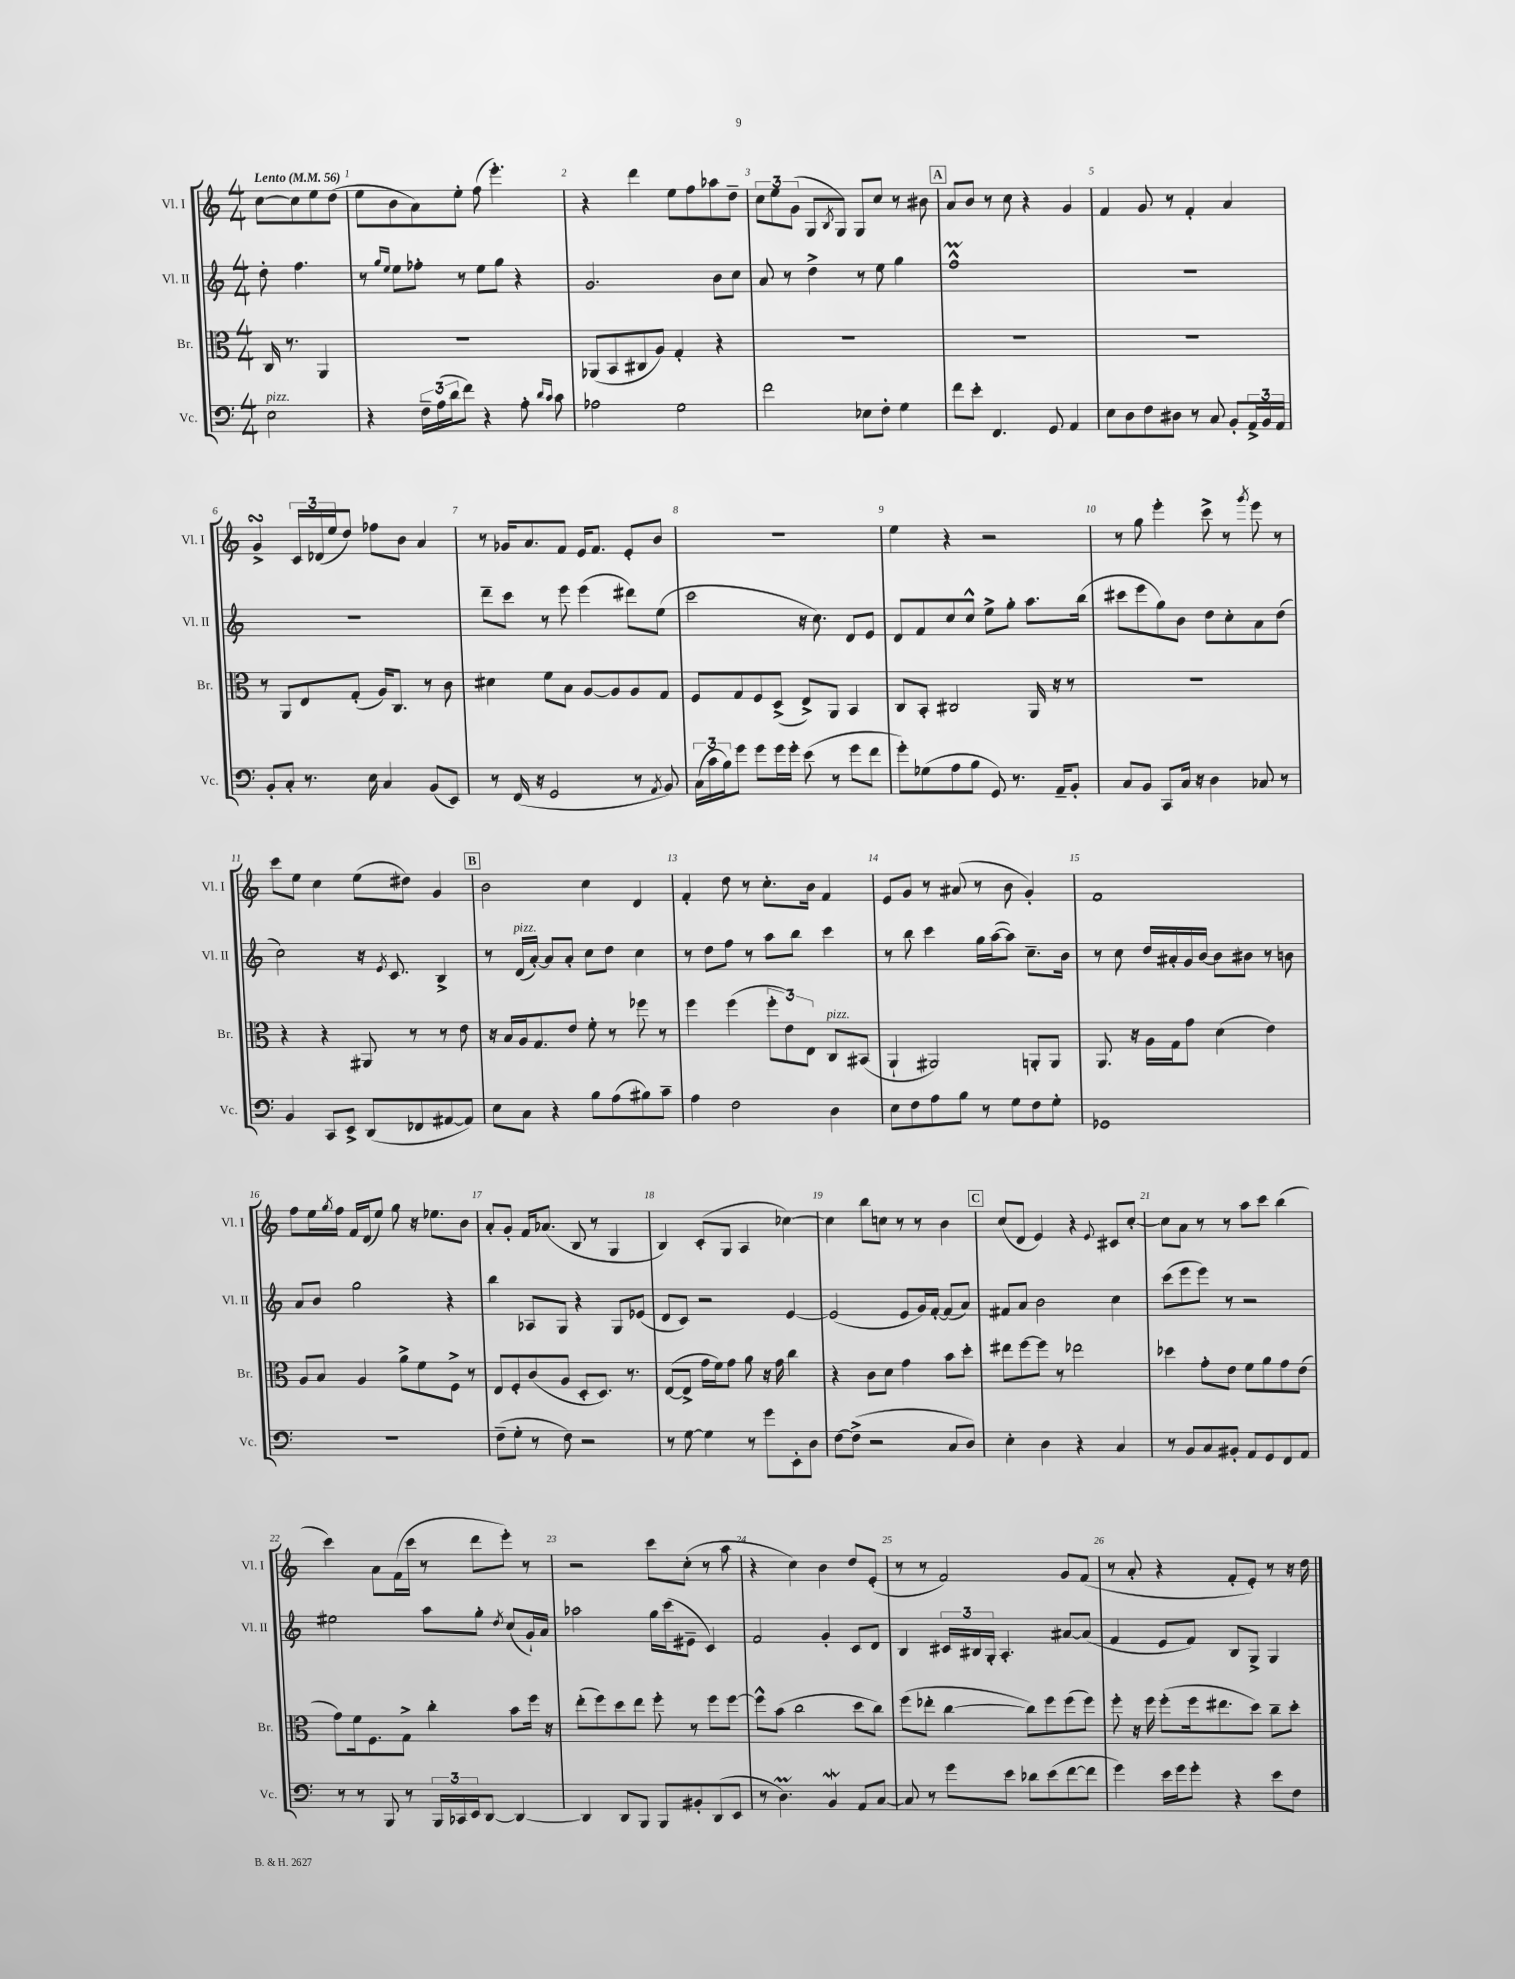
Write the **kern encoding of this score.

**kern	**kern	**kern	**kern
*staff4	*staff3	*staff2	*staff1
*clefF4	*clefC3	*clefG2	*clefG2
*k[]	*k[]	*k[]	*k[]
*M4/4	*M4/4	*M4/4	*M4/4
*MM56	*MM56	*MM56	*MM56
2E	16C	8dd'	[8cc
.	8.r	.	.
.	.	4.ff	8cc]
.	4AA	.	8ee
.	.	.	(8dd
=	=	=	=
4r	1r	8r	8ee
.	.	16qqgg	.
.	.	16qqee	.
.	.	8ee	8b
24F~	.	8ff-'	8a)
(24A	.	.	.
24d	.	.	.
8f)	.	8r	8ee'
4r	.	8ee	(8ff
.	.	8gg	4.eee')
8A'	.	4r	.
16qqd	.	.	.
16qqc	.	.	.
8c	.	.	.
=	=	=	=
2A-	(8AA-	2.g	4r
.	8BB	.	.
.	8C#	.	4ddd
.	8A)	.	.
2G	4G'	.	8ee
.	.	.	8ff
.	4r	8b	8aa-
.	.	8cc	8dd~
=	=	=	=
2f	1r	8a	12cc
.	.	.	12ee
.	.	8r	.
.	.	.	(12g
.	.	4dd^	8G
.	.	.	8qB
.	.	.	8G)
8E-	.	8r	8G
8F'	.	8ee	8cc
4G	.	4gg	8r
.	.	.	8b#
=	=	=	=
8f	1r	1ff^^	8a
8e'	.	.	8b
4.FF	.	.	8r
.	.	.	8cc
.	.	.	4r
8GG	.	.	.
4AA	.	.	4g
=	=	=	=
8E	1r	1r	4f
8D	.	.	.
8F	.	.	8g
8D#	.	.	8r
8r	.	.	4f'
8C	.	.	.
8BB'	.	.	4a
24AA^	.	.	.
24BB	.	.	.
24AA	.	.	.
=	=	=	=
8BB'	8r	1r	4g^
8C'	8AA	.	.
8.r	8E	.	24c
.	.	.	(24d-
.	.	.	24ee
.	(8G'	.	8dd)
16E	.	.	.
4C	16A)	.	8ff-
.	8.C	.	.
.	.	.	8b
(8BB	8r	.	4a
8EE)	8c	.	.
=	=	=	=
8r	4d#	8ddd~	8r
(16FF	.	8ccc	16g-
16r	.	.	8.a
2GG	8f	8r	.
.	8B	8eee	8f
.	[8A	(4eee	16e
.	.	.	8.f
.	8A]	.	.
8r	8A	8ddd#)	8e'
8qAA	.	.	.
8BB)	8G	(8ee	8b
=	=	=	=
(24C	8F	2ccc	1r
24c	.	.	.
24B)	.	.	.
8g	8G	.	.
8g	8F	.	.
16g	(8D^	.	.
16g'	.	.	.
(8e	8E^)	16r	.
.	.	8.cc)	.
8r	8AA	.	.
8g	4BB	8d	.
8f	.	8e	.
=	=	=	=
8g')	8C	8d	4ee
(8G-	8BB'	8f	.
8A	2C#	8cc	4r
8B	.	8cc^^	.
8GG)	.	8ee^	2r
8.r	.	8gg'	.
.	16AA	8.aa	.
16AA~	16r	.	.
8BB'	8r	.	.
.	.	(16bb	.
=	=	=	=
8C	1r	8ccc#	8r
8BB	.	8eee	8gg
8CC	.	8gg)	4eee'
16C	.	8b	.
16r	.	.	.
4D	.	8dd	8ccc^
.	.	8cc'	8r
.	.	.	8qggg
8C-	.	8a	8eee
8r	.	(8dd	8r
=	=	=	=
4BB	4r	2cc)	8ccc
.	.	.	8ee
8CC	4r	.	4cc
8EE^	.	.	.
(8DD	8AA#	16r	(8ee
.	.	8qe	.
.	.	8.c	.
8FF-	8r	.	8dd#)
[8AA#	8r	4B^	4g
8AA#])	8e	.	.
=	=	=	=
8E	16r	8r	2b
.	16B	.	.
8C	16A	(16d	.
.	8.G	[16a')	.
4r	.	8a]	.
.	8e	8a'	.
8B	8f'	8cc	4cc
(8A	8r	8dd	.
8B#)	8ff-	4cc	4d
8c~	8r	.	.
=	=	=	=
4A	4ff	8r	4f'
.	.	8dd	.
2F	(4ff	8ff	8dd
.	.	8r	8r
.	12ff'	8aa	8.cc'
.	12e)	.	.
.	.	8bb	.
.	12E	.	.
.	.	.	16b
4D	8C	4ccc	4f
.	(8BB#	.	.
=	=	=	=
8E	4AA`	8r	8e
8F	.	8bb	8g
8A	2AA#)	4ccc	8r
8B	.	.	(8a#
8r	.	16gg	8r
.	.	([16aa	.
8G	.	8aa])	8b
8F	8AA'	8.cc~	4g')
8G'	8AA	.	.
.	.	16b	.
=	=	=	=
1GG-	8.AA	8r	1f
.	.	8cc	.
.	16r	.	.
.	16A	16dd	.
.	16G	16a#'	.
.	8g	16g	.
.	.	[16b	.
.	(4d	8b]	.
.	.	8b#	.
.	4e)	8r	.
.	.	8b	.
=	=	=	=
1r	8A	8a	8ff
.	8B	8b	16ee
.	.	.	8qgg
.	.	.	16ff
.	4A	2gg	16f
.	.	.	(16d
.	.	.	8ee)
.	8a^	.	8gg
.	8f	.	16r
.	.	.	8.ee-
.	8F^	4r	.
.	8r	.	8b
=	=	=	=
(8F~	8E	4bb	8a'
8G'	8F'	.	8g'
8r	(8c	8A-	16f
.	.	.	(8.a-
8F)	8A	8G	.
2r	8D'	4r	8B
.	8.D)	.	8r
.	.	8G	4G
.	8.r	.	.
.	.	(8e-	.
=	=	=	=
8r	([8E	8d	4B)
[8G	8E^]	8c)	.
4G]	16g	2r	(8c'
.	16f)	.	.
.	8g	.	8G
8r	8a	.	4A
8g	16r	.	.
.	16g	.	.
8EE'	4cc	[4e	[4cc-)
8D	.	.	.
=	=	=	=
[8F	4r	(2e]	4cc-]
(8F^]	.	.	.
2r	8c	.	8bb
.	8d	.	8cc
.	4g	8e	8r
.	.	16g)	8r
.	.	[16f'	.
8C	8b	(8f]	4b
8D)	8dd'	8a)	.
=	=	=	=
4E'	8ee#	8f#	(8cc
.	[8ff	8a	8d
4D	8ff]	2b	4e)
.	8r	.	.
4r	2ee-	.	4r
.	.	.	8qqe
4C	.	4cc	8c#
.	.	.	[8cc'
=	=	=	=
8r	4dd-	(8ccc	8cc]
8BB	.	8eee	8a
8C	8g'	8eee)	8r
8BB#'	8e	8r	8r
8AA	8f	2r	8aa
8GG	8a	.	8ccc
8FF	8g	.	(4bb
8AA	(8e	.	.
=	=	=	=
8r	8g)	2ee#	4ccc)
8r	16f	.	.
.	8.F	.	.
8BBB	.	.	8a
8r	8G^	.	(16f
.	.	.	16ccc
24BBB	4cc'	8aa	8r
24CC-	.	.	.
24EE	.	.	.
[8DD	.	8gg'	8ddd
.	.	8qdd	.
4DD_	8b	(8cc	8eee')
.	16ff	16g`)	8r
.	16r	16a	.
=	=	=	=
4DD]	(8ee'	2aa-	2r
.	8ff)	.	.
8DD	8dd	.	.
8BBB	8ee	.	.
8BBB	8ff'	16gg	8ccc
.	.	(16ccc	.
8BB#'	8r	8e#~	(8cc'
(8DD	8ff	4c)	8r
8EE	[8ff	.	8aa
=	=	=	=
8r	8ff^^]	2f	4r
4.D)	(8b	.	.
.	2cc	.	4cc)
4BB	.	4g'	4b
8AA	8dd	8c	8dd
[8C	8cc)	8d	(8e'
=	=	=	=
8C]	(8ff	4B	8r
8r	8ee-'	.	8r
8g	[4cc	24c#	2f)
.	.	24B#	.
.	.	24G'	.
8e	.	4.A'	.
8d-	8cc])	.	.
(8e	8ff	.	.
[8f	(8ff	[8a#	8g
8f]	8ff)	(8a#]	(8f
=	=	=	=
4g)	8ff'	4f	8r
.	16r	.	8a'
.	16ff	.	.
16e	(8ff'	8e	4r
16g	.	.	.
8g'	16ff	8f)	.
.	8.ee#	.	.
4r	.	8B	8f'
.	8dd)	8G^	8e')
8e	8cc~	4G	8r
8F	8dd'	.	16r
.	.	.	16dd
==	==	==	==
*-	*-	*-	*-
